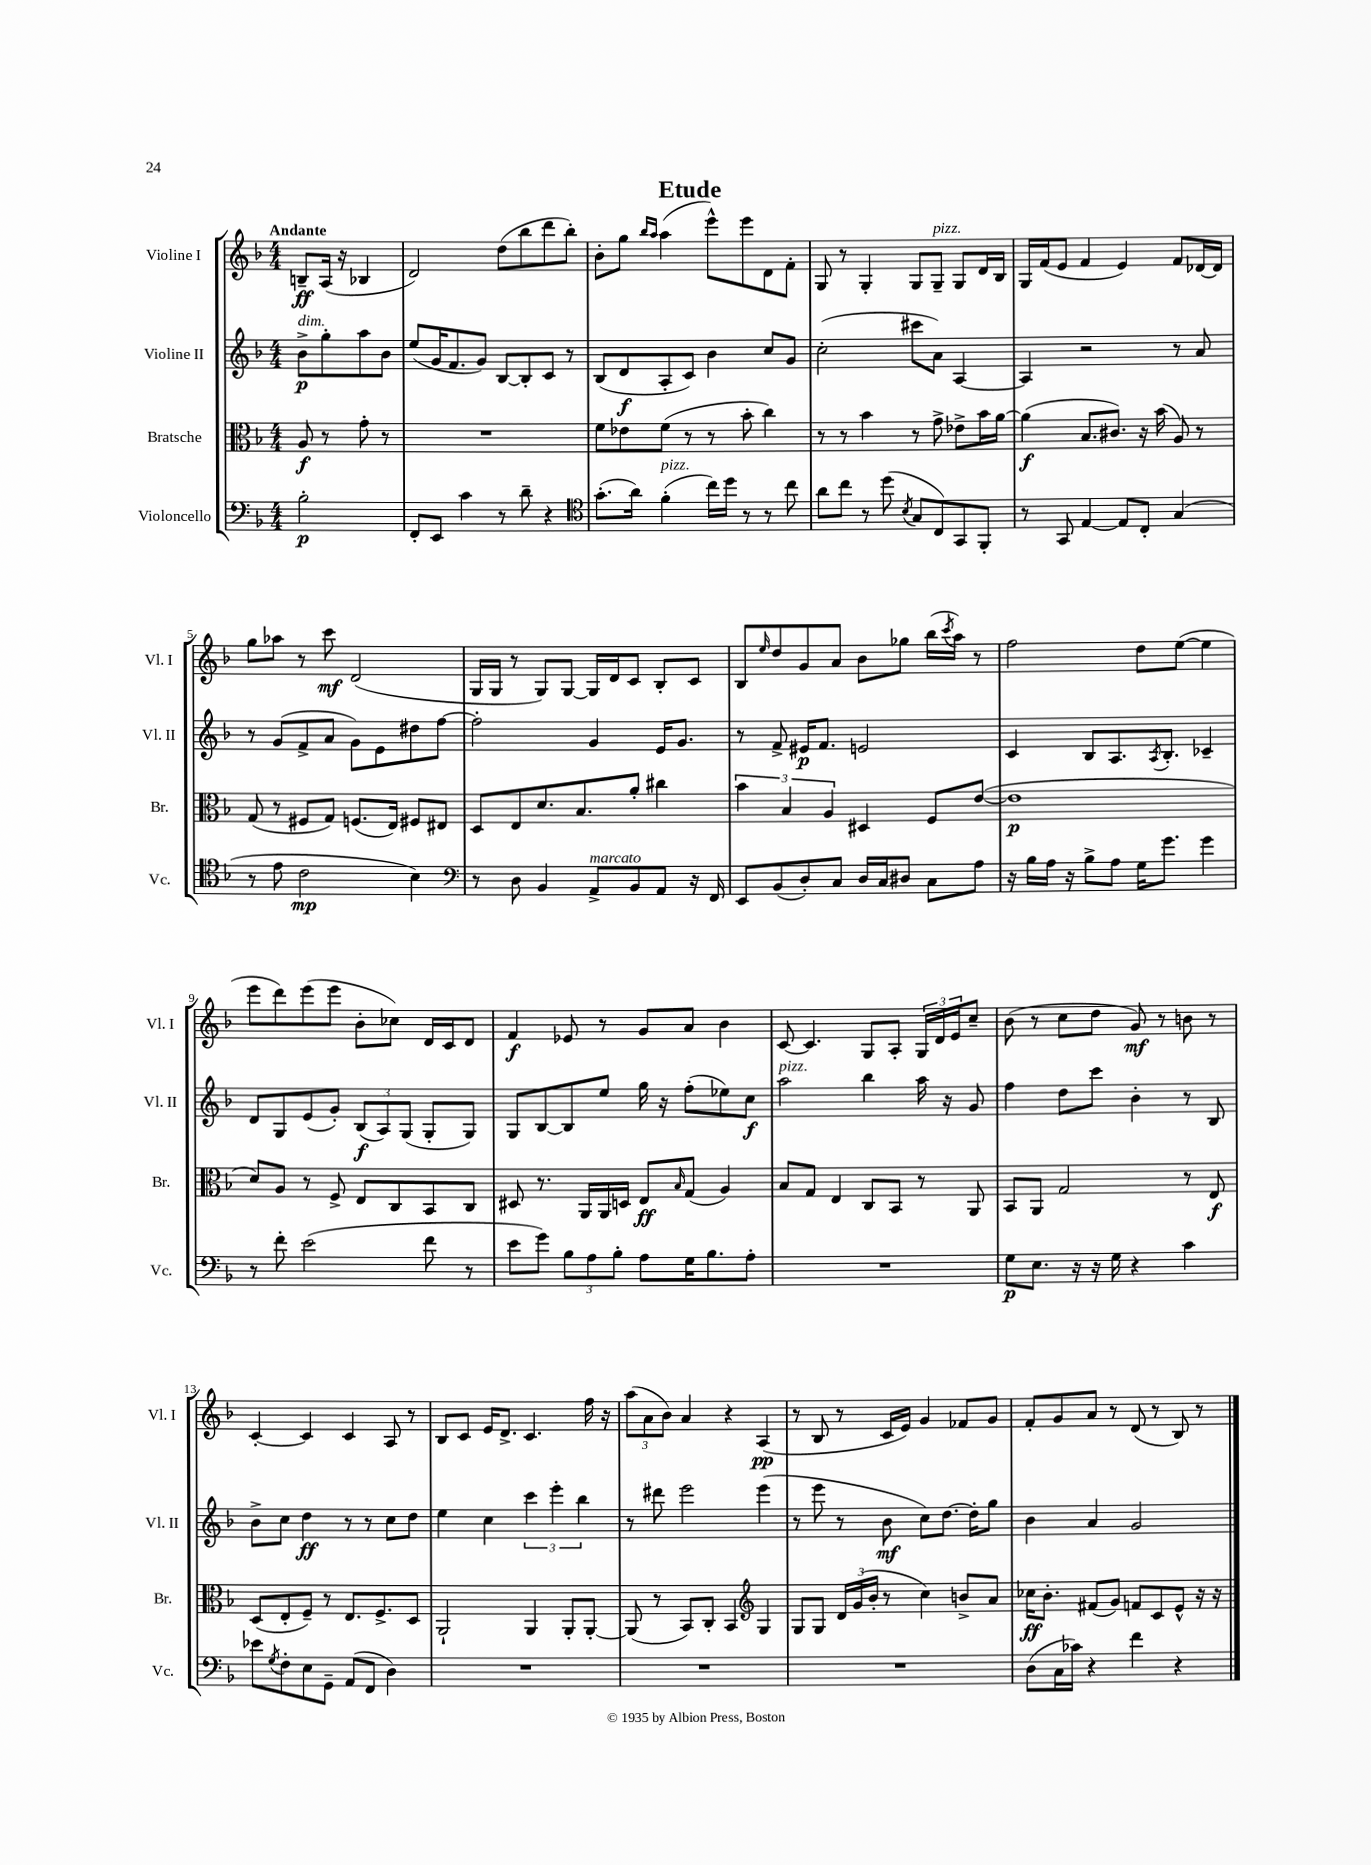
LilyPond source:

\header { title = "Etude" }
<<
\new StaffGroup <<
\new Staff = "s0" \with { instrumentName = "Violine I" shortInstrumentName = "Vl. I" } {
    \clef treble \key f \major \numericTimeSignature \time 4/4 \partial 2 \tempo "Andante"
    b8--\ff a16( r16 bes4 |
    d'2) d''8( bes''8 d'''8 bes''8-.) |
    bes'8-. g''8 \grace { bes''16 a''16 } a''4( e'''8-^) e'''8 d'8 f'8-. |
    g8 r8 g4-. g8 g8--^\markup { \italic "pizz." } g8 d'16 bes16 |
    g16 f'16( e'8 f'4 e'4) f'8 des'16~ des'16 |
    g''8 aes''8 r8 c'''8\mf d'2( |
    g16 g16 r8 g8) g8~ g16 d'16 c'8 bes8-. c'8 |
    bes8 \grace { e''16 } d''8 g'8 a'8 bes'8 ges''8 bes''16( \acciaccatura { c'''8 } a''16) r8 |
    f''2 d''8 e''8~( e''4 |
    e'''8 d'''8) e'''8( e'''8 bes'8-. ces''8) d'16 c'16 d'8 |
    f'4\f ees'8 r8 g'8 a'8 bes'4 |
    c'8~ c'4. g8 a8-. \tuplet 3/2 { g16 d'16 e'16 } c''8-- |
    bes'8( r8 c''8 d''8 g'8\mf) r8 b'8 r8 |
    c'4~-. c'4 c'4 a8 r8 |
    bes8 c'8 e'16 d'8.-> c'4. f''16 r16 |
    \tuplet 3/2 { a''8( a'8 bes'8) } a'4 r4 a4\pp( |
    r8 bes8 r8 c'16 e'16) g'4 fes'8 g'8 |
    f'8-. g'8 a'8 r8 d'8( r8 bes8) r8 \bar "|." |
}
\new Staff = "s1" \with { instrumentName = "Violine II" shortInstrumentName = "Vl. II" } {
    \clef treble \key f \major \numericTimeSignature \time 4/4 \partial 2
    bes'8->\p^\markup { \italic "dim." } g''8-. a''8 bes'8 |
    e''8( g'16 f'8. g'8) bes8~ bes8-. c'8 r8 |
    bes8( d'8\f a8-. c'8) bes'4 c''8 g'8 |
    c''2-.( cis'''8 a'8) a4~ |
    a4 r2 r8 a'8 |
    r8 g'8( f'8-> a'8 g'8) e'8 dis''8 f''8~ |
    f''2-. g'4 e'16 g'8. |
    r8 f'8-> eis'16\p f'8. e'2 |
    c'4 bes8 a8. \acciaccatura { a8 } bes8.-. ces'4-- |
    d'8 g8 e'8( g'8-.) \tuplet 3/2 { bes8\f( a8) g8( } g8-. g8) |
    g8 bes8~ bes8 e''8 g''16 r16 f''8-.( ees''8) c''8\f |
    a''2^\markup { \italic "pizz." } bes''4 a''16 r16 g'8 |
    f''4 d''8 c'''8 bes'4-. r8 bes8 |
    bes'8-> c''8 d''4\ff r8 r8 c''8 d''8 |
    e''4 c''4 \tuplet 3/2 { c'''4 e'''4-. bes''4 } |
    r8 dis'''8 e'''2 e'''4( |
    r8 e'''8 r8 bes'8\mf c''8) d''8.~ d''16-. g''8 |
    bes'4 a'4 g'2 \bar "|." |
}
\new Staff = "s2" \with { instrumentName = "Bratsche" shortInstrumentName = "Br." } {
    \clef alto \key f \major \numericTimeSignature \time 4/4 \partial 2
    a8\f r8 g'8-. r8 |
    R1 |
    f'8 ees'8 f'8( r8 r8 bes'8-. c''4) |
    r8 r8 bes'4 r8 g'8-> ees'8-> bes'16 a'16~ |
    a'4\f( bes8. cis'8.) r16 bes'16( a8) r8 |
    g8( r8 fis8 g8) f8.( e16) fis8 eis8 |
    d8 e8 d'8. bes8. a'8-. cis''4 |
    \tuplet 3/2 { bes'4 bes4 a4 } dis4 f8 e'8~( |
    e'1\p |
    d'8) a8 r8 f8-> e8 c8 bes,8 c8 |
    dis8 r8. a,16 a,16 d16 e8\ff \grace { bes16 } g8( a4) |
    bes8 g8 e4 c8 bes,8 r8 a,8 |
    bes,8 a,8 g2 r8 e8\f |
    d8( e8-. f8--) r8 e8. f8.-> d8 |
    a,2-! a,4 a,8-. a,8~-. |
    a,8( r8 bes,8) c8-. bes,4 \clef treble g4 |
    g8 g8 \tuplet 3/2 { d'16 g'16( bes'16-. } r8 c''4) b'8-> a'8 |
    ces''16\ff bes'8.-. fis'8( g'8) f'8 c'8 e'8-^ r16 r16 \bar "|." |
}
\new Staff = "s3" \with { instrumentName = "Violoncello" shortInstrumentName = "Vc." } {
    \clef bass \key f \major \numericTimeSignature \time 4/4 \partial 2
    bes2-.\p |
    f,8-. e,8 c'4 r8 d'8-- r4 |
    \clef tenor g'8.-.( a'16) f'4-.^\markup { \italic "pizz." }( c''16) d''16 r8 r8 c''8 |
    a'8 c''8 r8 d''8( \acciaccatura { bes8 } g8 c8) g,8 f,8-. |
    r8 g,8 e4~ e8 c8-. g4( |
    r8 e'8 c'2\mp bes4) |
    \clef bass r8 d8 bes,4 a,8->^\markup { \italic "marcato" } bes,8 a,8 r16 f,16 |
    e,8 bes,8( d8-.) c8 d16 c16 dis8 c8 a8 |
    r16 bes16 a16 r16 bes8-> a8 g16 g'8. g'4 |
    r8 f'8-. e'2( f'8 r8 |
    e'8 g'8) \tuplet 3/2 { bes8 a8 bes8-. } a8 g16 bes8. a8-. |
    R1 |
    g8\p e8. r16 r16 g16 r4 c'4 |
    ees'8 \acciaccatura { g8 } f8-. e8 g,8-- a,8( f,8 d4) |
    R1 |
    R1 |
    R1 |
    d8( c16 ces'16) r4 f'4 r4 \bar "|." |
}
>>
>>
